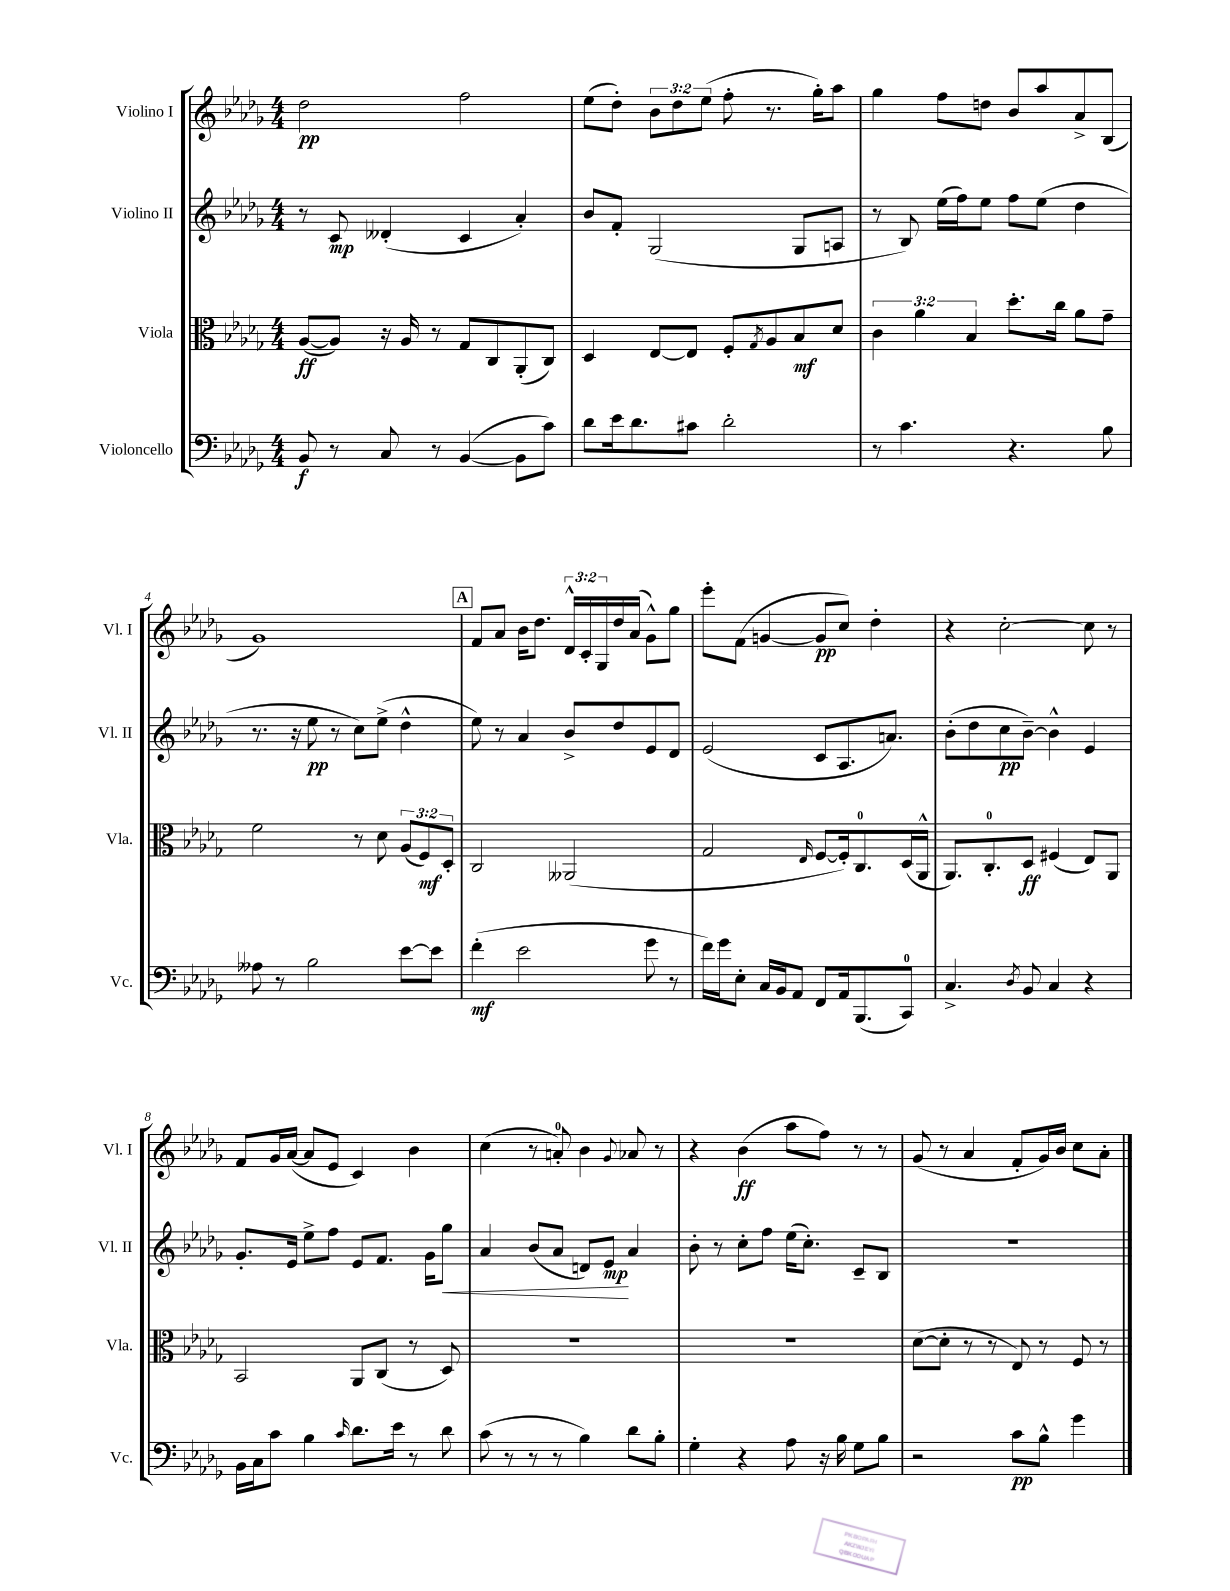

**kern	**dynam	**kern	**dynam	**kern	**dynam	**kern	**dynam
*part4	*part4	*part3	*part3	*part2	*part2	*part1	*part1
*staff4	*staff4	*staff3	*staff3	*staff2	*staff2	*staff1	*staff1
*I"Violoncello	*	*I"Viola	*	*I"Violino II	*	*I"Violino I	*
*I'Vc.	*	*I'Vla.	*	*I'Vl. II	*	*I'Vl. I	*
*clefF4	*	*clefC3	*	*clefG2	*	*clefG2	*
*k[b-e-a-d-g-]	*	*k[b-e-a-d-g-]	*	*k[b-e-a-d-g-]	*	*k[b-e-a-d-g-]	*
*M4/4	*	*M4/4	*	*M4/4	*	*M4/4	*
=1	=1	=1	=1	=1	=1	=1	=1
8BB-/	f	([8A-/L	ff	8r	.	2dd-\	pp
8r	.	8A-/J])	.	8c/	mp	.	.
8C/	.	16r	.	(4d--X'/	.	.	.
.	.	16A-/	.	.	.	.	.
8r	.	8r	.	.	.	.	.
([4BB-/	.	8G-/L	.	4c/	.	2ff\	.
.	.	8C/	.	.	.	.	.
8BB-\L]	.	(8AA-'/	.	4a-'/)	.	.	.
8c\J)	.	8C/J)	.	.	.	.	.
=2	=2	=2	=2	=2	=2	=2	=2
8d-\L	.	4D-/	.	8b-/L	.	(8ee-\L	.
16e-\k	.	.	.	8f'/J	.	8dd-'\J)	.
8.d-\	.	.	.	.	.	.	.
.	.	[8E-/L	.	(2G-/	.	12b-\L	.
.	.	.	.	.	.	12dd-\	.
8c#X\J	.	8E-/J]	.	.	.	.	.
.	.	.	.	.	.	(12ee-\J	.
2d-'\	.	8F'/L	.	.	.	8ff'\	.
.	.	8qG-/	.	.	.	.	.
.	.	8A-/	.	.	.	8.r	.
.	.	8B-/	mf	8G-/L	.	.	.
.	.	.	.	.	.	16gg-'\KL)	.
.	.	8d-/J	.	8An/J	.	8aa-\J	.
=3	=3	=3	=3	=3	=3	=3	=3
8r	.	6c\	.	8r	.	4gg-\	.
4.c\	.	.	.	8B-/)	.	.	.
.	.	6a-\	.	.	.	.	.
.	.	.	.	(16ee-\LL	.	8ff\L	.
.	.	.	.	16ff\J)	.	.	.
.	.	6B-/	.	.	.	.	.
.	.	.	.	8ee-\J	.	8ddn\J	.
4.r	.	8.dd-'\L	.	8ff\L	.	8b-/L	.
.	.	.	.	(8ee-\J	.	8aa-/	.
.	.	16cc\Jk	.	.	.	.	.
.	.	8a-\L	.	4dd-\	.	8a-^/	.
8B-\	.	8g-~\J	.	.	.	(8B-/J	.
!!LO:LB:g=z
=4	=4	=4	=4	=4	=4	=4	=4
8A--X\	.	2f\	.	8.r	.	1g-)	.
8r	.	.	.	.	.	.	.
.	.	.	.	16r	.	.	.
2B-\	.	.	.	8ee-\	pp	.	.
.	.	.	.	8r	.	.	.
.	.	8r	.	8cc\L)	.	.	.
.	.	8d-\	.	(8ee-^\J	.	.	.
[8e-\L	.	(12A-/L	.	4dd-^^\	.	.	.
.	.	12F/)	mf	.	.	.	.
8e-\J]	.	.	.	.	.	.	.
.	.	12D-'/J	.	.	.	.	.
!!LO:REH:place=s1:t=A
=5	=5	=5	=5	=5	=5	=5	=5
(4f'\	mf	2C/	.	8ee-\)	.	8f/L	.
.	.	.	.	8r	.	8a-/J	.
2e-\	.	.	.	4a-/	.	16b-\KL	.
.	.	.	.	.	.	8.dd-\J	.
.	.	(2AA--X/	.	8b-^/L	.	24d-^^/LL	.
.	.	.	.	.	.	24c'/	.
.	.	.	.	.	.	24G-/	.
.	.	.	.	8dd-/	.	16dd-/	.
.	.	.	.	.	.	(16a-/JJ	.
8g-\	.	.	.	8e-/	.	8g-^^\L)	.
8r	.	.	.	8d-/J	.	8gg-\J	.
=6	=6	=6	=6	=6	=6	=6	=6
16f\LL)	.	2G-/	.	(2e-/	.	8eee-'\L	.
16g-\J	.	.	.	.	.	.	.
8E-'\J	.	.	.	.	.	(8f\J	.
16C/LL	.	.	.	.	.	[4gn/	.
16BB-/J	.	.	.	.	.	.	.
8AA-/J	.	.	.	.	.	.	.
.	.	16qqE-/	.	.	.	.	.
8FF/L	.	[8F/L	.	8c/L	.	8g/L]	pp
16AA-/k	.	16F'/k])	.	8.A-/	.	8cc/J)	.
(8.BBB-/	.	8.C/	.	.	.	.	.
.	.	.	.	.	.	4dd-'\	.
.	.	.	.	8.an/J)	.	.	.
8CC/J)	.	(16D-/L	.	.	.	.	.
.	.	16AA-^^/JJ	.	.	.	.	.
=7	=7	=7	=7	=7	=7	=7	=7
4.C^/	.	8.AA-/L)	.	(8b-'\L	.	4r	.
.	.	.	.	8dd-\	.	.	.
.	.	8.C'/	.	.	.	.	.
.	.	.	.	8cc\	pp	[2cc'\	.
8qD-/	.	.	.	.	.	.	.
8BB-/	.	8D-/J	ff	[8b-~\J)	.	.	.
4C/	.	(4F#X/	.	4b-^^\]	.	.	.
4r	.	8E-/L)	.	4e-/	.	8cc\]	.
.	.	8AA-/J	.	.	.	8r	.
!!LO:LB:g=z
=8	=8	=8	=8	=8	=8	=8	=8
16BB-\LL	.	2BB-/	.	8.g-'/L	.	8f/L	.
16C\J	.	.	.	.	.	.	.
8c\J	.	.	.	.	.	16g-/L	.
.	.	.	.	16e-/Jk	.	([16a-/JJ	.
4B-\	.	.	.	8ee-^\L	.	8a-/L]	.
.	.	.	.	8ff\J	.	8e-/J	.
16qqc/	.	.	.	.	.	.	.
8.d-\L	.	8AA-/L	.	8e-/L	.	4c/)	.
.	.	(8C/J	.	8.f/J	.	.	.
16e-\Jk	.	.	.	.	.	.	.
8r	.	8r	.	.	.	4b-\	.
.	.	.	.	16g-\KL	.	.	.
!	!	!	!	!	!LO:HP:b	!	!
8d-\	.	8D-/)	.	8gg-\J	<	.	.
=9	=9	=9	=9	=9	=9	=9	=9
(8c\	.	1r	.	4a-/	.	(4cc\	.
8r	.	.	.	.	.	.	.
8r	.	.	.	(8b-/L	.	8r	.
8r	.	.	.	8a-/J	.	8an'/)	.
4B-\)	.	.	.	8dn/L)	.	4b-\	.
.	.	.	.	8e-/J	mp	.	.
.	.	.	.	.	.	8qqg-/	.
8d-\L	.	.	.	4a-/	[	8a-X/	.
8B-'\J	.	.	.	.	.	8r	.
=10	=10	=10	=10	=10	=10	=10	=10
4G-'\	.	1r	.	8b-'\	.	4r	.
.	.	.	.	8r	.	.	.
4r	.	.	.	8cc'\L	.	(4b-\	ff
.	.	.	.	8ff\J	.	.	.
8A-\	.	.	.	(16ee-\KL	.	8aa-\L	.
.	.	.	.	8.cc'\J)	.	.	.
16r	.	.	.	.	.	8ff\J)	.
16B-\	.	.	.	.	.	.	.
8G-\L	.	.	.	8c~/L	.	8r	.
8B-\J	.	.	.	8B-/J	.	8r	.
=11	=11	=11	=11	=11	=11	=11	=11
2r	.	([8d-\L	.	1r	.	(8g-/	.
.	.	8d-'\J]	.	.	.	8r	.
.	.	8r	.	.	.	4a-/	.
.	.	8r	.	.	.	.	.
8c\L	pp	8E-/)	.	.	.	8f'/L	.
8B-^^\J	.	8r	.	.	.	16g-/L)	.
.	.	.	.	.	.	16b-/JJ	.
4g-\	.	8F/	.	.	.	8cc\L	.
.	.	8r	.	.	.	8a-'\J	.
==	==	==	==	==	==	==	==
*-	*-	*-	*-	*-	*-	*-	*-
